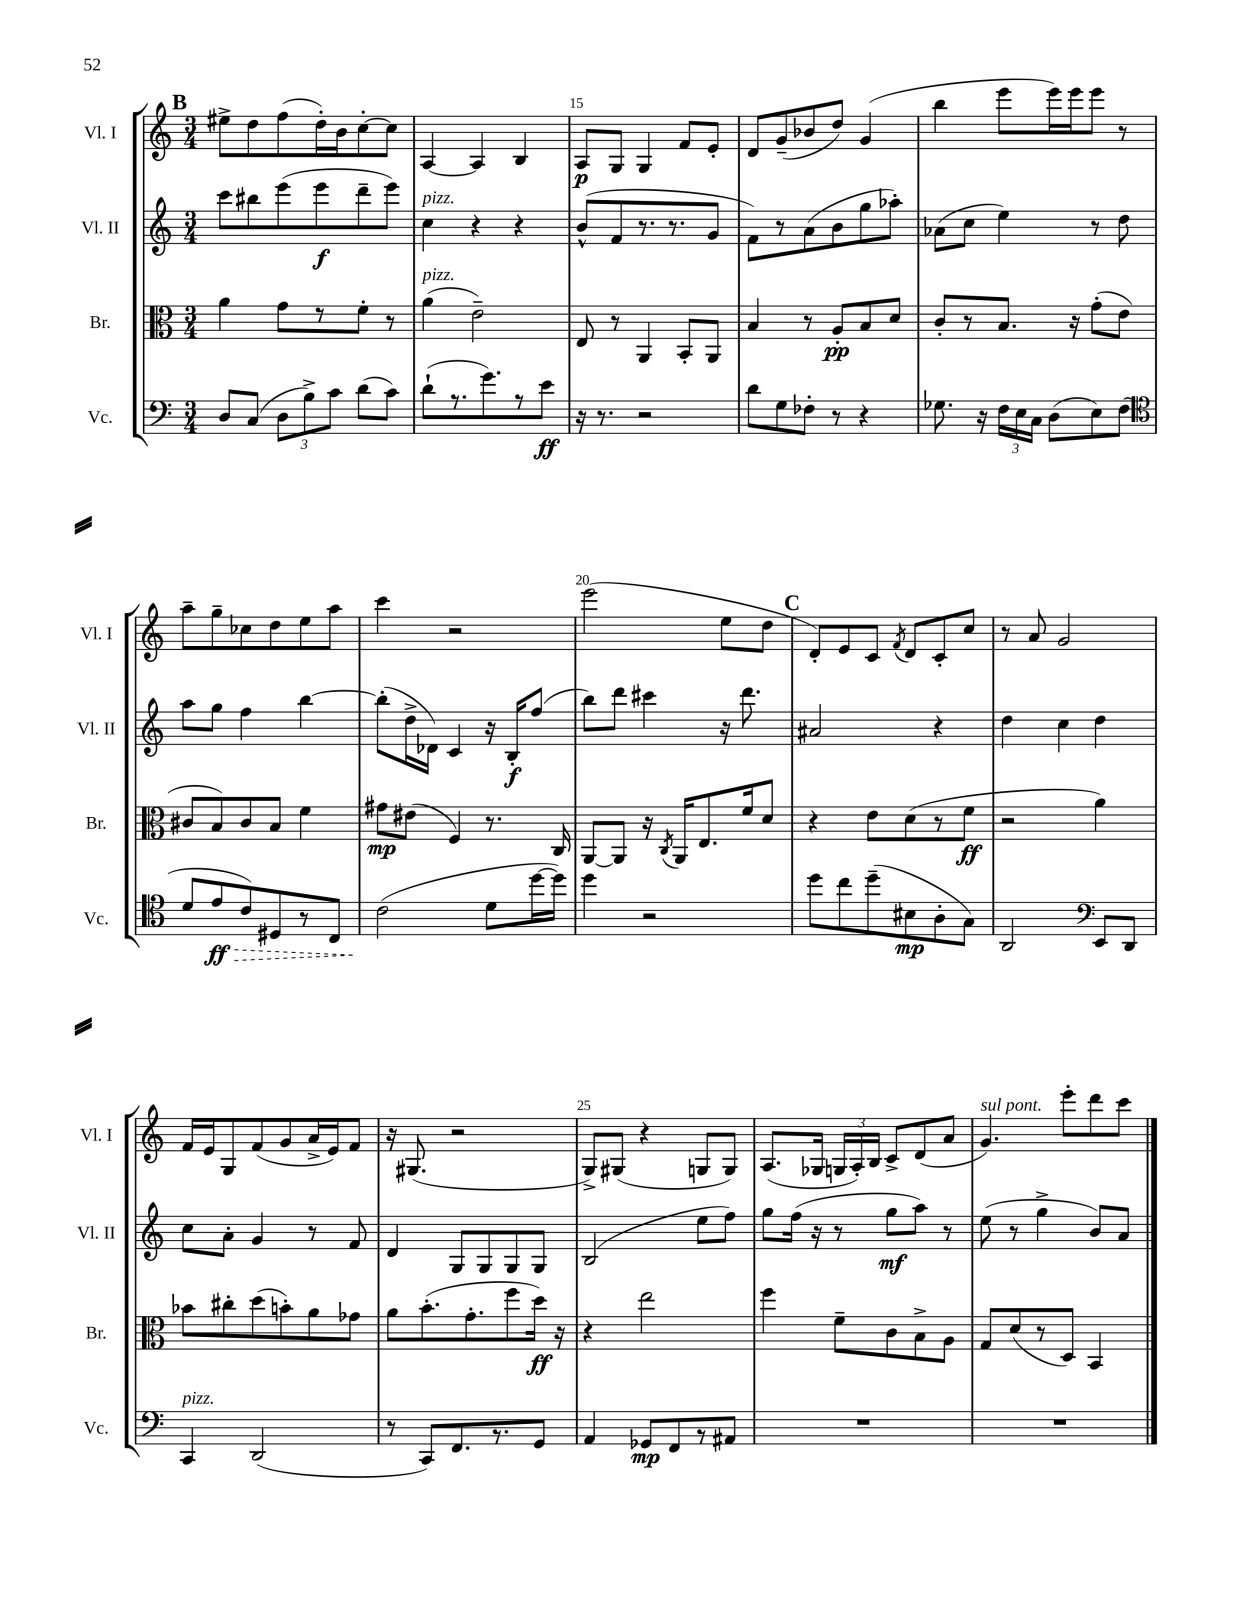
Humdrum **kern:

**kern	**dynam	**kern	**dynam	**kern	**dynam	**kern	**dynam
*part4	*part4	*part3	*part3	*part2	*part2	*part1	*part1
*staff4	*staff4	*staff3	*staff3	*staff2	*staff2	*staff1	*staff1
*I"Vc.	*	*I"Br.	*	*I"Vl. II	*	*I"Vl. I	*
*I'Vc.	*	*I'Br.	*	*I'Vl. II	*	*I'Vl. I	*
*clefF4	*	*clefC3	*	*clefG2	*	*clefG2	*
*k[]	*	*k[]	*	*k[]	*	*k[]	*
*M3/4	*	*M3/4	*	*M3/4	*	*M3/4	*
!!LO:REH:place=s1:t=B
=13	=13	=13	=13	=13	=13	=13	=13
8D/L	.	4a\	.	8ccc\L	.	8ee#X^\L	.
(8C/J	.	.	.	8bb#X\	.	8dd\	.
12D\L	.	8g\L	.	(8eee\	.	(8ff\	.
12B^\)	.	.	.	.	.	.	.
.	.	8r	.	8eee\	f	16dd'\L)	.
12c\J	.	.	.	.	.	.	.
.	.	.	.	.	.	16b\J	.
(8d\L	.	8f'\J	.	8ddd~\	.	[8cc'\	.
8c\J)	.	8r	.	8eee\J)	.	8cc\J]	.
=14	=14	=14	=14	=14	=14	=14	=14
!	!	!	!	!LO:TX:a:i:t=pizz.	!	!	!
!	!	!LO:TX:a:i:t=pizz.	!	!	!	!	!
(8d`\L	.	(4a\	.	4cc\	.	[4A/	.
8.r	.	.	.	.	.	.	.
.	.	2e~\)	.	4r	.	4A/]	.
8.g\)	.	.	.	.	.	.	.
8r	.	.	.	4r	.	4B/	.
8e\J	ff	.	.	.	.	.	.
=15	=15	=15	=15	=15	=15	=15	=15
16r	.	8E/	.	(8b^^/L	.	8A/L	p
8.r	.	.	.	.	.	.	.
.	.	8r	.	8f/	.	8G/J	.
2r	.	4AA/	.	8.r	.	4G/	.
.	.	.	.	8.r	.	.	.
.	.	8BB'/L	.	.	.	8f/L	.
.	.	8AA/J	.	8g/J	.	8e'/J	.
=16	=16	=16	=16	=16	=16	=16	=16
8d\L	.	4B/	.	8f\L)	.	8d/L	.
8G\	.	.	.	8r	.	(8g~/	.
8F-X'\J	.	8r	.	(8a\	.	8b-X/	.
8r	.	8A'/L	pp	8b\	.	8dd/J)	.
4r	.	8B/	.	8gg\	.	(4g/	.
.	.	8d/J	.	8aa-X'\J)	.	.	.
=17	=17	=17	=17	=17	=17	=17	=17
8.G-X\	.	8c'/L	.	(8a-X\L	.	4bb\	.
.	.	8r	.	8cc\J	.	.	.
16r	.	.	.	.	.	.	.
24F\LL	.	8.B/J	.	4ee\)	.	8eee\L	.
24E\	.	.	.	.	.	.	.
24C\JJ	.	.	.	.	.	.	.
(8D\L	.	.	.	.	.	16eee\L)	.
.	.	16r	.	.	.	16eee\J	.
8E\)	.	(8g'\L	.	8r	.	8eee\J	.
(8F\J	.	8e\J	.	8dd\	.	8r	.
!!LO:LB:g=z
=18	=18	=18	=18	=18	=18	=18	=18
*clefC4	*	*	*	*	*	*	*
8d/L	.	8c#X/L	.	8aa\L	.	8aa~\L	.
!	!LO:HP:b	!	!	!	!	!	!
8e/	> ff	8B/)	.	8gg\J	.	8gg~\	.
8c/)	.	8c#/	.	4ff\	.	8cc-X\	.
8D#X/	.	8B/J	.	.	.	8dd\	.
8r	.	4f\	.	[4bb\	.	8ee\	.
8C/J	.	.	.	.	.	8aa\J	.
=19	=19	=19	=19	=19	=19	=19	=19
(2c\	.	8g#X\L	mp	(8bb'\L]	.	4ccc\	.
.	.	(8e#X\J	.	16dd^\L	.	.	.
.	.	.	.	16d-X\JJ)	.	.	.
.	.	4F/)	.	4c/	.	2r	.
8d\L	]	8.r	.	16r	.	.	.
.	.	.	.	16B'/KL	f	.	.
[16dd\L	.	.	.	(8ff/J	.	.	.
16dd\JJ])	.	16C/	.	.	.	.	.
=20	=20	=20	=20	=20	=20	=20	=20
4dd\	.	[8AA/L	.	8bb\L)	.	(2eee\	.
.	.	8AA/J]	.	8ddd\J	.	.	.
2r	.	16r	.	4ccc#X\	.	.	.
.	.	8qC/	.	.	.	.	.
.	.	16AA/KL	.	.	.	.	.
.	.	8.E/	.	.	.	.	.
.	.	.	.	16r	.	8ee\L	.
.	.	16f/k	.	8.ddd\	.	.	.
.	.	8d/J	.	.	.	8dd\J	.
!!LO:REH:place=s1:t=C
=21	=21	=21	=21	=21	=21	=21	=21
8dd\L	.	4r	.	2a#X/	.	8d'/L)	.
8cc\	.	.	.	.	.	8e/	.
(8dd~\	.	8e\L	.	.	.	8c/J	.
.	.	.	.	.	.	8qf/	.
8B#X\	mp	(8d\	.	.	.	8d/L	.
8A'\	.	8r	.	4r	.	8c'/	.
8G\J)	.	8f\J	ff	.	.	8cc/J	.
=22	=22	=22	=22	=22	=22	=22	=22
2AA/	.	2r	.	4dd\	.	8r	.
.	.	.	.	.	.	8a/	.
.	.	.	.	4cc\	.	2g/	.
*clefF4	*	*	*	*	*	*	*
8EE/L	.	4a\)	.	4dd\	.	.	.
8DD/J	.	.	.	.	.	.	.
!!LO:LB:g=z
=23	=23	=23	=23	=23	=23	=23	=23
!LO:TX:a:i:t=pizz.	!	!	!	!	!	!	!
4CC/	.	8b-X\L	.	8cc\L	.	16f/LL	.
.	.	.	.	.	.	16e/J	.
.	.	8cc#X'\	.	8a'\J	.	8G/	.
(2DD/	.	(8dd\	.	4g/	.	(8f/	.
.	.	8bn'\)	.	.	.	8g/	.
.	.	8a\	.	8r	.	16a^/L	.
.	.	.	.	.	.	16e/J)	.
.	.	8g-X\J	.	8f/	.	8f/J	.
=24	=24	=24	=24	=24	=24	=24	=24
8r	.	8a\L	.	4d/	.	16r	.
.	.	.	.	.	.	(8.G#X/	.
8CC/L)	.	(8.b'\	.	.	.	.	.
8.FF/	.	.	.	8G/L	.	2r	.
.	.	8.g'\	.	.	.	.	.
.	.	.	.	8G/	.	.	.
8.r	.	.	.	.	.	.	.
.	.	8ff\	.	8G/	.	.	.
8GG/J	.	16dd\Jk)	ff	8G/J	.	.	.
.	.	16r	.	.	.	.	.
=25	=25	=25	=25	=25	=25	=25	=25
4AA/	.	4r	.	(2B/	.	8G^/L)	.
.	.	.	.	.	.	(8G#X/J	.
8GG-X/L	mp	2ee\	.	.	.	4r	.
8FF/	.	.	.	.	.	.	.
8r	.	.	.	8ee\L	.	8Gn/L	.
8AA#X/J	.	.	.	8ff\J)	.	8G/J)	.
=26	=26	=26	=26	=26	=26	=26	=26
2.r	.	4ff\	.	8gg\L	.	(8.A/L	.
.	.	.	.	(16ff\Jk	.	.	.
.	.	.	.	16r	.	16G-X/Jk	.
.	.	8f~\L	.	8r	.	24Gn/LL	.
.	.	.	.	.	.	24A'/)	.
.	.	.	.	.	.	24B/JJ	.
.	.	8c\	.	8gg\L	mf	8c^/L	.
.	.	8B^\	.	8aa\J)	.	(8d/	.
.	.	8A\J	.	8r	.	8a/J	.
=27	=27	=27	=27	=27	=27	=27	=27
!	!	!	!	!	!	!LO:TX:a:i:t=sul pont.	!
2.r	.	8G/L	.	(8ee\	.	4.g/)	.
.	.	(8d/	.	8r	.	.	.
.	.	8r	.	4gg^\	.	.	.
.	.	8D/J)	.	.	.	8eee'\L	.
.	.	4BB/	.	8b/L)	.	8ddd\	.
.	.	.	.	8a/J	.	8ccc\J	.
==	==	==	==	==	==	==	==
*-	*-	*-	*-	*-	*-	*-	*-
